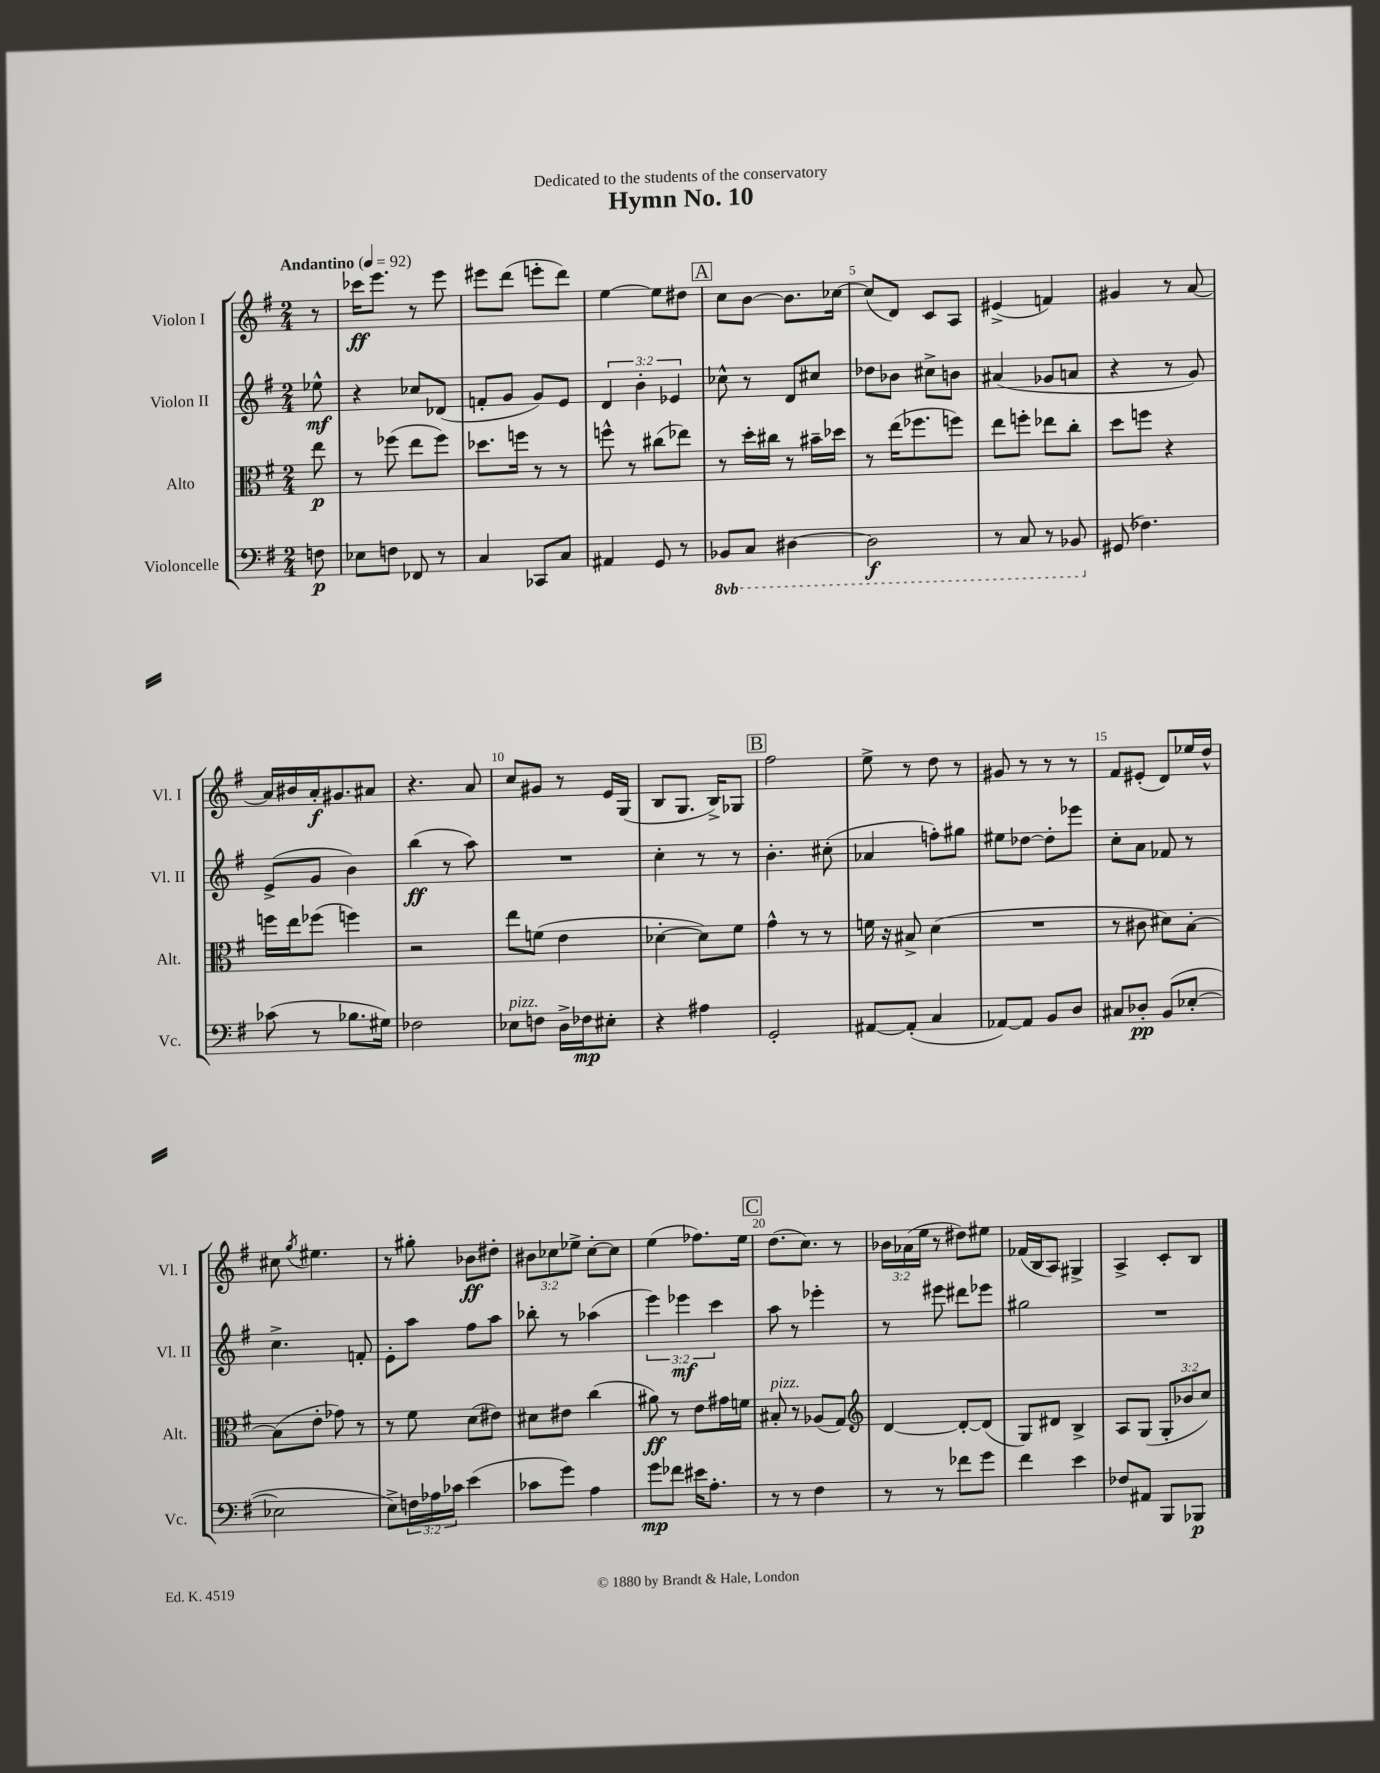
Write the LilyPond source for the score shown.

\header { title = "Hymn No. 10" dedication = "Dedicated to the students of the conservatory" }
<<
\new StaffGroup <<
\new Staff = "s0" \with { instrumentName = "Violon I" shortInstrumentName = "Vl. I" } {
    \clef treble \key g \major \numericTimeSignature \time 2/4 \override Staff.TupletNumber.text = #tuplet-number::calc-fraction-text \partial 8 \tempo "Andantino" 4 = 92
    r8 |
    ces'''16\ff e'''8. r8 e'''8 |
    eis'''8 d'''8( e'''8-. d'''8) |
    e''4~ e''8 dis''8 |
    \mark \markup { \box "A" } c''8 b'8~ b'8. ces''16~ |
    ces''8( d'8) c'8 a8 |
    eis'4->( f'4) |
    gis'4 r8 a'8~ |
    a'16 bis'16 a'16-.\f gis'8. ais'8 |
    r4. a'8 |
    c''8 gis'8 r8 e'16 g16( |
    b8 g8. b16->) ges8 |
    \mark \markup { \box "B" } fis''2 |
    e''8-> r8 d''8 r8 |
    gis'8 r8 r8 r8 |
    fis'8 eis'8-.( d'8) ees''16 d''16-^ |
    cis''8 \acciaccatura { g''8 } eis''4. |
    r8 gis''8-. bes'8\ff dis''8-. |
    \tuplet 3/2 { bis'8 ces''8 ees''8-> } ces''8~-. ces''8 |
    e''4( fes''8.) e''16 |
    \mark \markup { \box "C" } d''8.( c''8.) r8 |
    \tuplet 3/2 { bes'16 aes'16( e''16 } r8 dis''8) eis''8 |
    fes'16( b16 a8) gis4-> |
    a4-> c'8-. b8 \bar "|." |
}
\new Staff = "s1" \with { instrumentName = "Violon II" shortInstrumentName = "Vl. II" } {
    \clef treble \key g \major \numericTimeSignature \time 2/4 \override Staff.TupletNumber.text = #tuplet-number::calc-fraction-text \partial 8
    ees''8-^\mf |
    r4 ces''8 des'8( |
    f'8-. g'8 g'8) e'8 |
    \tuplet 3/2 { d'4 b'4-. ees'4 } |
    \mark \markup { \box "A" } ces''8-^ r8 d'8 cis''8 |
    des''8 bes'8 cis''8-> b'8 |
    ais'4( ges'8 a'8 |
    r4 r8 g'8) |
    e'8->( g'8 b'4) |
    b''4\ff( r8 a''8) |
    R2 |
    c''4-. r8 r8 |
    \mark \markup { \box "B" } b'4.-. cis''8-.( |
    aes'4 f''8-.) gis''8 |
    eis''8 des''8~ des''8-. ees'''8 |
    c''8-. a'8 fes'8 r8 |
    c''4.-> f'8-. |
    e'8-. a''8 fis''8 a''8 |
    bes''8-. r8 aes''4( |
    \tuplet 3/2 { e'''4) ees'''4\mf c'''4 } |
    \mark \markup { \box "C" } a''8 r8 ees'''4-. |
    r8 eis'''8 dis'''8 ees'''8 |
    gis''2 |
    R2 \bar "|." |
}
\new Staff = "s2" \with { instrumentName = "Alto" shortInstrumentName = "Alt." } {
    \clef alto \key g \major \numericTimeSignature \time 2/4 \override Staff.TupletNumber.text = #tuplet-number::calc-fraction-text \partial 8
    e''8\p |
    r8 fes''8( e''8 fes''8) |
    des''8. f''16 r8 r8 |
    f''8-^ r8 cis''8( ees''8) |
    \mark \markup { \box "A" } r8 d''16-. cis''16 r8 bis'16-- des''16 |
    r8 e''16( fes''8. f''8) |
    e''8 f''8-. ees''8 c''8-. |
    d''8 f''8 r4 |
    f''16 e''16 fes''8( f''4) |
    r2 |
    e''8 f'8( e'4 |
    des'4~-. des'8) fis'8 |
    \mark \markup { \box "B" } g'4-^ r8 r8 |
    f'16 r16 bis8-> d'4( |
    R2 |
    r8 cis'8 dis'8) b8~-. |
    b8( e'8-. ges'8) r8 |
    r8 fis'8 d'8( eis'8) |
    dis'8 eis'8 c''4( |
    ais'8\ff) r8 e'8 gis'16 f'16 |
    \mark \markup { \box "C" } bis8-.^\markup { \italic "pizz." } r8 aes8( g8) |
    \clef treble d'4~ d'8~-. d'8( |
    g8) dis'8 b4-> |
    a8 g8( \tuplet 3/2 { g8-. bes'8 c''8) } \bar "|." |
}
\new Staff = "s3" \with { instrumentName = "Violoncelle" shortInstrumentName = "Vc." } {
    \clef bass \key g \major \numericTimeSignature \time 2/4 \override Staff.TupletNumber.text = #tuplet-number::calc-fraction-text \set Staff.ottavationMarkups = #ottavation-simple-ordinals \partial 8
    f8\p |
    ees8 f8 fes,8 r8 |
    c4 ces,8 c8 |
    ais,4 g,8 r8 |
    \mark \markup { \box "A" } \ottava #-1 bes,,8 c,8 dis,4~ |
    dis,2\f |
    r8 c,8 r8 bes,,8 \ottava #0 |
    gis,8( fes4.) |
    ces'8( r8 bes8. gis16) |
    fes2 |
    ees8^\markup { \italic "pizz." } f8 d16-> fes16\mp eis8-. |
    r4 ais4 |
    \mark \markup { \box "B" } g,2-. |
    ais,8~ ais,8-.( c4 |
    aes,8~) aes,8 b,8 d8 |
    cis8 des8-.\pp b,8( ees8~-. |
    ees2 |
    e8->) \tuplet 3/2 { f16 aes16 ces'16 } e'4( |
    ces'8 g'8) a4 |
    g'8\mp fes'8 eis'16 a8.-. |
    \mark \markup { \box "C" } r8 r8 fis4 |
    r8 r8 fes'8 g'8 |
    fis'4 e'4 |
    fes8 ais,8 b,,8 bes,,8\p \bar "|." |
}
>>
>>
\layout { \context { \Score \override BarNumber.break-visibility = ##(#f #t #t) barNumberVisibility = #(every-nth-bar-number-visible 5) } }
